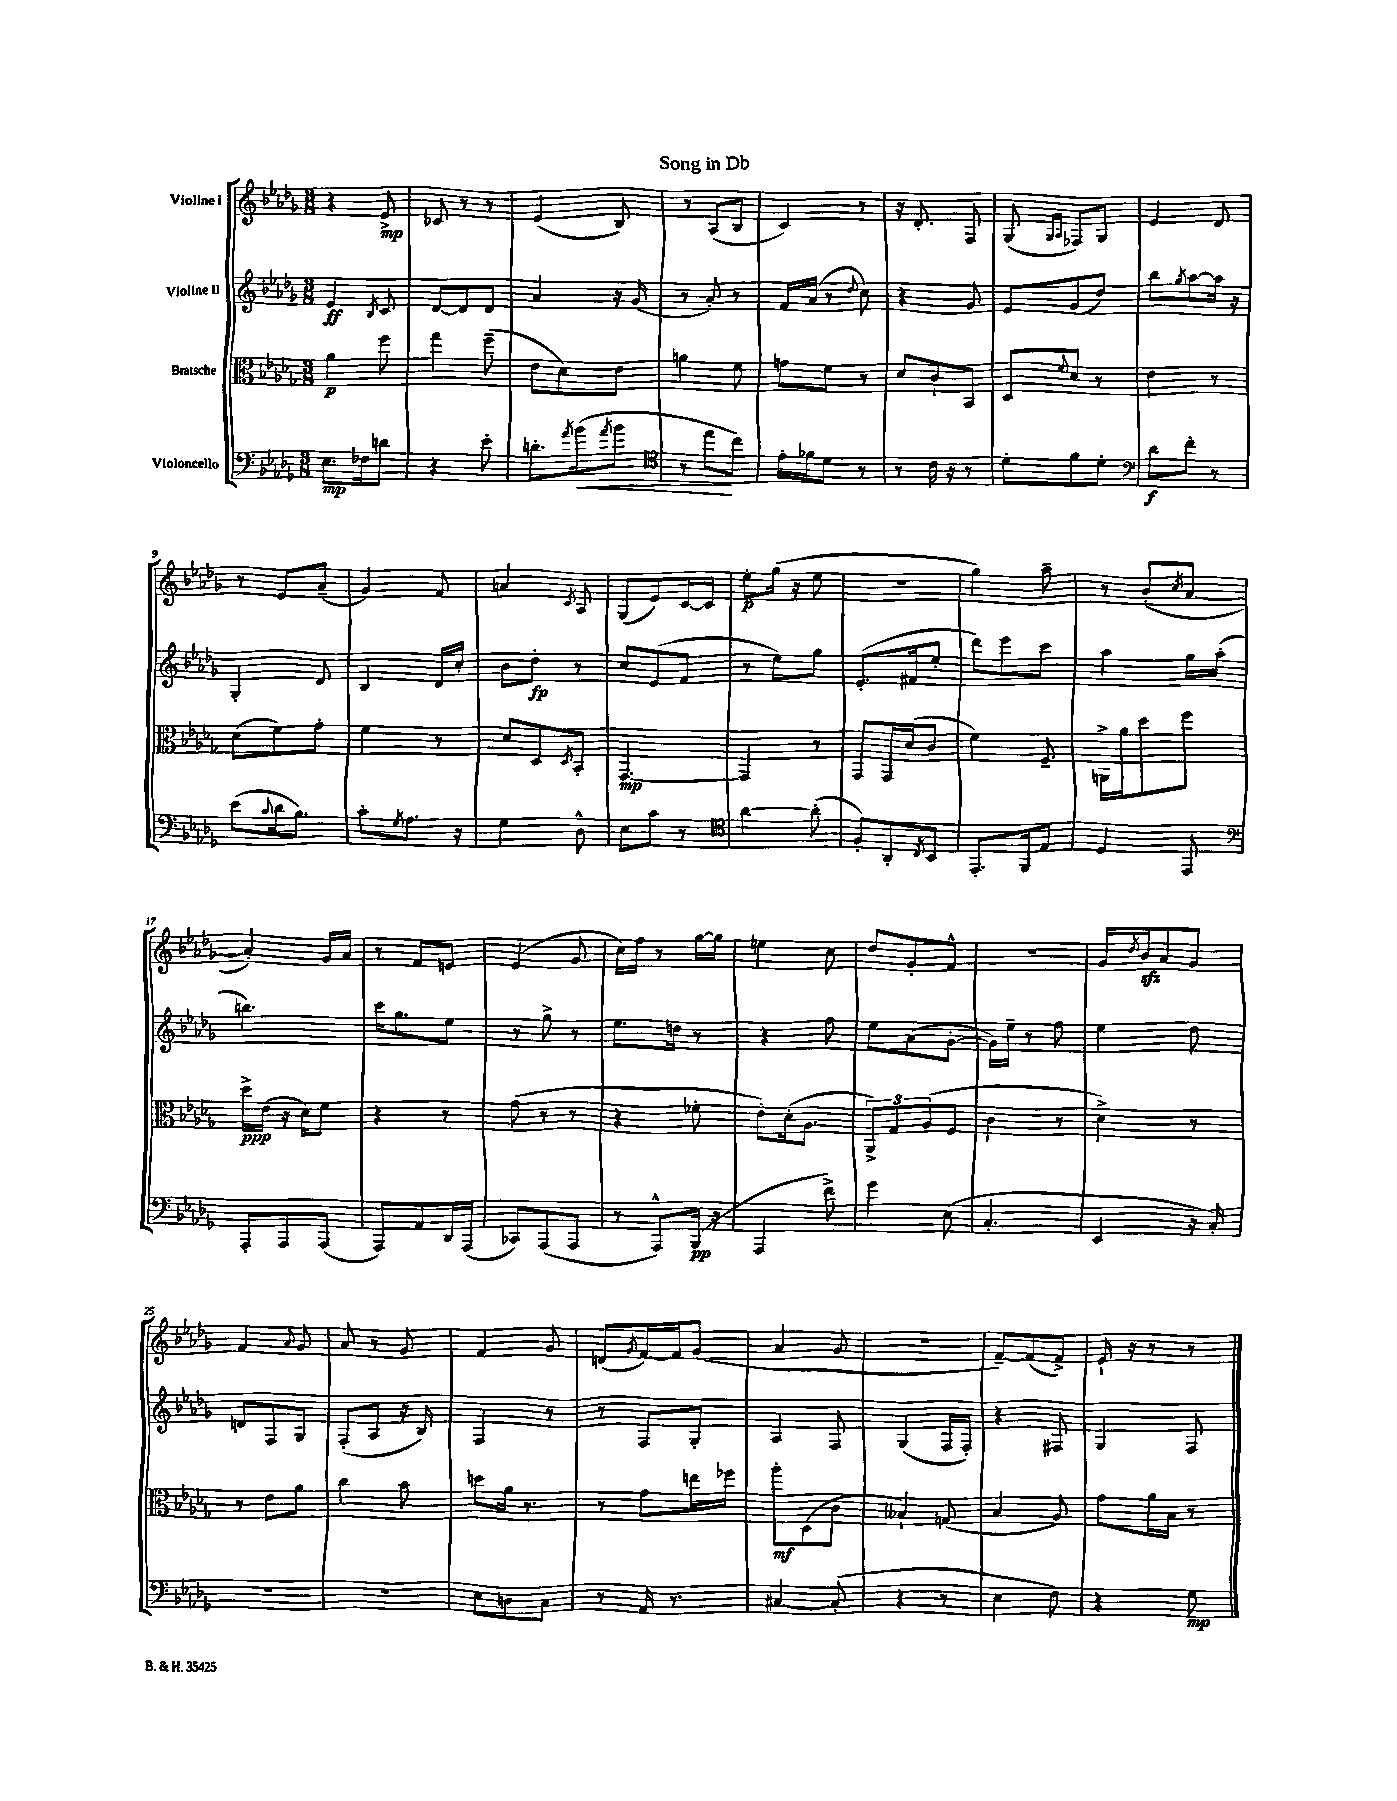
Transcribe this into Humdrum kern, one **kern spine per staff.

**kern	**kern	**kern	**kern
*staff4	*staff3	*staff2	*staff1
*clefF4	*clefC3	*clefG2	*clefG2
*k[b-e-a-d-g-]	*k[b-e-a-d-g-]	*k[b-e-a-d-g-]	*k[b-e-a-d-g-]
*M3/8	*M3/8	*M3/8	*M3/8
8.E-\L	4a-\	4e-/	4r
16F-\k	.	.	.
.	.	8qB-/	.
8d\J	8ff\	8c/	8e-^/
=	=	=	=
4r	4gg-\	[8d-/L	8c-/
.	.	8d-/]	8r
8e-'\	(8ff~\	8d-/J	8r
=	=	=	=
8.d'\L	8e-\L	4a-/	(4e-/
.	8d-\)	.	.
8qa-/	.	.	.
(16b-\k	.	.	.
8qa-/	.	.	.
8b-\J	8e-\J	16r	8B-/)
.	.	(16g-/	.
=	=	=	=
*clefC4	*	*	*
8r	4a\	8r	8r
8ee-\L	.	8a-'/)	(8A-/L
8cc\J)	8f\	8r	8B-/J
=	=	=	=
16e-'\LL	8g\L	16f/LL	4c/)
16f-\J	.	(16a-/JJ	.
8d-\J	8f\J	8r	.
.	.	8qqdd-/	.
8r	8r	8cc\)	8r
=	=	=	=
8r	8d-/L	4r	16r
.	.	.	8.d-'/
16c\	8c`/	.	.
16r	.	.	.
8r	8BB-/J	8g-/	8F/
=	=	=	=
8d-'\L	8D-/L	8e-/L	(8G-/
.	.	.	16qqG-/LL
.	8qqf/	.	16qqA-/JJ
8f\	8d-/J	(8g-/	8F-/L)
8d-'\J	8r	8dd-/J)	8G-/J
=	=	=	=
*clefF4	*	*	*
8d-\L	4e-\	8bb-\L	4e-/
.	.	8qgg-/	.
8f'\J	.	[8aa-\	.
8r	8r	16aa-\]Jk	8d-/
.	.	16r	.
=	=	=	=
(8e-\L	(8d-\L	4G-'/	8r
8qqc/	.	.	.
16d-\k	8f\)	.	8e-/L
8.B-\J)	.	.	.
.	8g-'\J	8d-/	(8a-~/J
=	=	=	=
8c'\L	4f\	4B-/	4g-/)
8qG-/	.	.	.
8.A-\J	.	.	.
.	8r	16d-/LL	8f/
16r	.	16cc'/JJ	.
=	=	=	=
4G-\	8d-/L	8b-\L	4a/
.	8D-/	8dd-'\J	.
.	8qD-/	.	8qc/
8D-^^\	8BB-'/J	8r	8A-/
=	=	=	=
8E-\L	[4.GG-/	8cc/L	(8G-/L
8c\J	.	(8e-/	8e-/)
8r	.	8f/J	[16c/L
.	.	.	16c/]JJ
=	=	=	=
*clefC4	*	*	*
[4a-\	4GG-/]	8r	8ee-'\L
.	.	8ee-\L)	(16gg-\Jk
.	.	.	16r
(8a-'\]	8r	8gg-\J	8ee-\
=	=	=	=
8F'/L)	8GG-/L	(8.e-'/L	4.r
8AA-'/	16GG-/L	.	.
.	(16d-/J	16f#/k	.
8qC/	.	.	.
8BB-/J	8c/J	8ee-'/J	.
=	=	=	=
8.EE-'/L	4f\)	8ddd-\L)	4gg-\)
.	.	8eee-\	.
16FF/k	.	.	.
8E-/J	8F~/	8ccc\J	8aa-~\
=	=	=	=
4D-/	16AA^\LL	4aa-\	8r
.	16a-\J	.	.
.	8dd-\	.	(8b-'/L
.	.	.	8qcc/
8EE-/	8ff\J	16gg-\LL	[8a-/J
.	.	(16aa-'\JJ	.
=	=	=	=
*clefF4	*	*	*
8AAA-'/L	16dd-^\LL	4.bb\)	4a-'/])
.	(16e-\JJ	.	.
8AAA-/	16r	.	.
.	16d-\LK)	.	.
(8AAA-/J	8f\J	.	16g-/LL
.	.	.	16a-/JJ
=	=	=	=
8AAA-/L)	4r	16ccc\LK	8r
.	.	8.gg-\	.
8AA-/	.	.	8f/L
16DD-/L	8r	8ee-\J	8e/J
(16AAA-/JJ	.	.	.
=	=	=	=
8CC-/L)	(8g-\	8r	(4e-/
(8AAA-/	8r	8gg-^\	.
8AAA-/J	8r	8r	8g-/
=	=	=	=
8r	4r	8.ee-\L	16cc\LL)
.	.	.	16ff\JJ
8AAA-^^/L)	.	.	8r
.	.	16dd\Jk	.
(16BBB-/Jk	8f-'\	8r	[16gg-\LL
16r	.	.	16gg-\]JJ
=	=	=	=
4AAA-/	8e-'\L)	4r	4ee\
.	(16d-'\k	.	.
.	8.A-\J	.	.
8f^\)	.	8ff\	8cc\
=	=	=	=
4g-\	12AA-^/L)	8ee-\L	8dd-/L
.	12G-/	.	.
.	.	(8a-\	8g-'/
.	(12A-/	.	.
(8E-\	8F/J	[8g-'\J	8f^^/J
=	=	=	=
4.C'/	4c\	16g-\]LL)	4.r
.	.	16ee-~\JJ	.
.	.	8r	.
.	8r	8ff\	.
=	=	=	=
4EE-/	4d-^\)	4ee-\	16g-/LL
.	.	.	8qdd-/
.	.	.	16b-/J
.	.	.	8a-/
16r	8r	8dd-\	8g-/J
16C'/)	.	.	.
=	=	=	=
4.r	8r	8d/L	4f/
.	8e-\L	8F/	.
.	.	.	8qqa-/
.	8a-\J	8G-/J	8g-/
=	=	=	=
4.r	4cc\	(8F'/L	8a-/
.	.	8A-/J	8r
.	8b-\	16r	8g-/
.	.	16B-/)	.
=	=	=	=
8E-\L	8dd\L	4F/	4f/
8D\	16a-\Jk	.	.
.	8.r	.	.
8C\J	.	8r	8g-/
=	=	=	=
8r	8r	8r	(8d/L
.	.	.	8qg-/
16AA-/	8g-\L	8F/L	[16f/L)
8.r	.	.	16f/]J
.	16ee\L	8G-'/J	(8g-/J
.	16ff-\JJ	.	.
=	=	=	=
[4C#/	8aa-'\L	4A-/	4a-/
.	(8D-\	.	.
(8C#'/]	8c\J	8F/	8g-/
=	=	=	=
4r	4B--`/)	(4G-/	4.r
8r	(8G/	16F/LL	.
.	.	16F'/JJ)	.
=	=	=	=
4E-\	4B-/	4r	[8f~/L)
.	.	.	(8f/]
8F\)	8A-/)	8F#/	8f^/J)
=	=	=	=
4r	8g-\L	4G-/	16e-`/
.	.	.	16r
.	16a-\L	.	8r
.	16B-\JJ	.	.
8G-\	8r	8F/	8r
==	==	==	==
*-	*-	*-	*-
